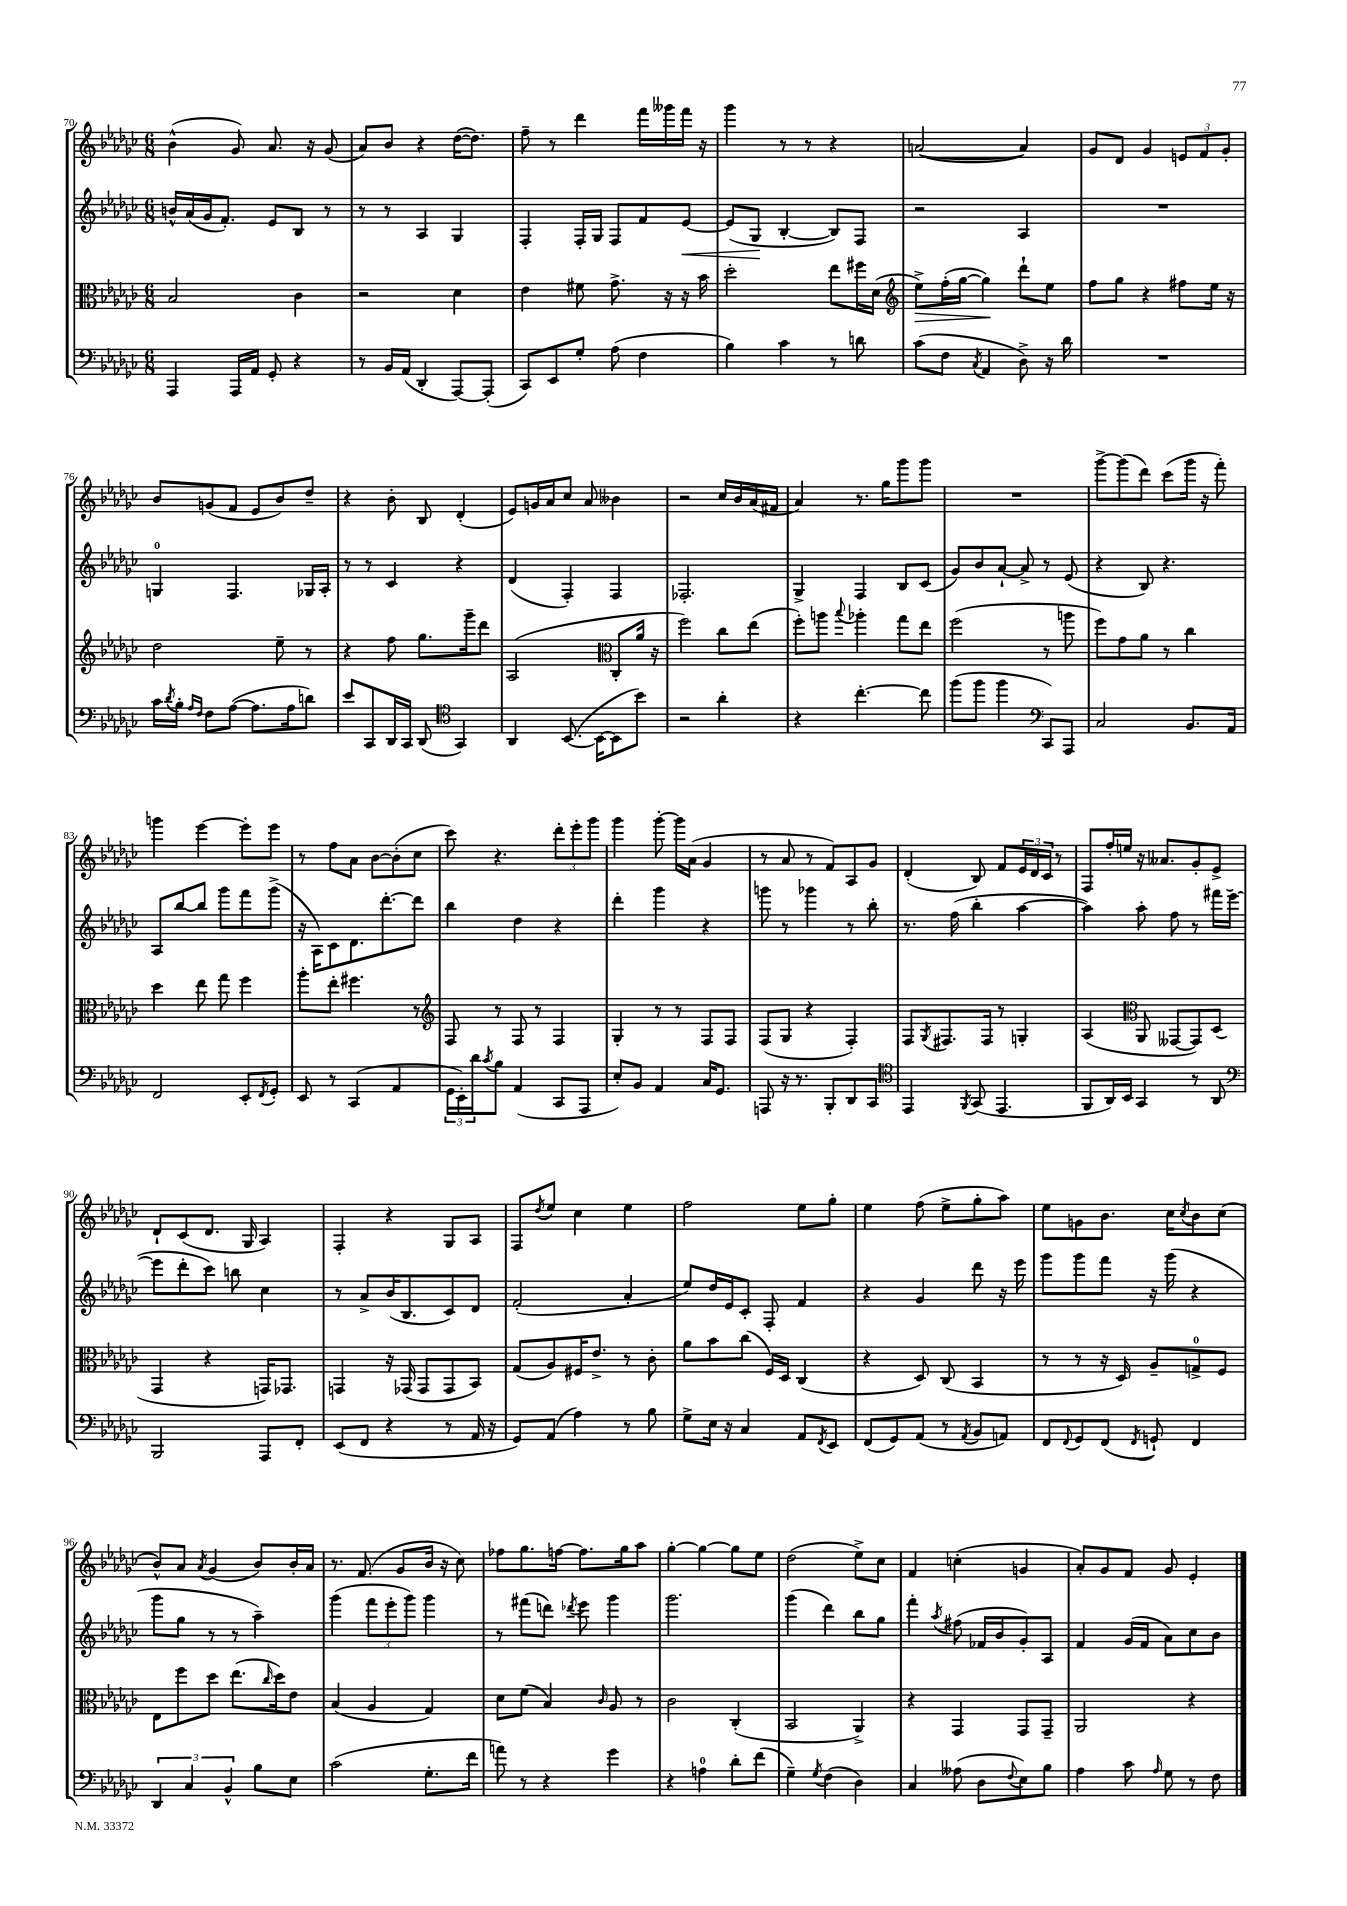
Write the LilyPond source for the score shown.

<<
\new StaffGroup <<
\new Staff = "s0" {
    \clef treble \key ges \major \numericTimeSignature \time 6/8
    bes'4-^( ges'8) aes'8. r16 ges'8( |
    aes'8) bes'8 r4 des''16~( des''8.) |
    f''8-- r8 des'''4 f'''16 geses'''16 f'''16 r16 |
    ges'''4 r8 r8 r4 |
    a'2~( a'4) |
    ges'8 des'8 ges'4 \tuplet 3/2 { e'8 f'8 ges'8-. } |
    bes'8 g'8( f'8 ees'8 bes'8) des''8-- |
    r4 bes'8-. bes8 des'4-.( |
    ees'8) g'16 aes'16 ces''8 aes'8 beses'4 |
    r2 ces''16 bes'16 aes'16( fis'16 |
    aes'4) r8. ges''16 ges'''8 ges'''8 |
    R2. |
    ges'''8~-> ges'''8( des'''8) ces'''8( ges'''16 r16 f'''8-.) |
    g'''4 ees'''4~ ees'''8-. ees'''8 |
    r8 f''8 aes'8 bes'8~ bes'8-.( ces''8 |
    ces'''8) r4. \tuplet 3/2 { des'''8-. ees'''8-. ges'''8 } |
    ges'''4 ges'''8~-. ges'''16 aes'16( ges'4 |
    r8 aes'8 r8 f'8) aes8 ges'8 |
    des'4-.( bes8) f'8 \tuplet 3/2 { ees'16 des'16 ces'16 } r8 |
    f8 f''16-. e''16 r16 aeses'8. ges'8-. ees'8-> |
    des'8-! ces'8( des'8. ges16 aes4) |
    f4-. r4 ges8 aes8 |
    f8 \acciaccatura { des''8 } ees''8 ces''4 ees''4 |
    f''2 ees''8 ges''8-. |
    ees''4 f''8( ees''8-> ges''8-. aes''8) |
    ees''8 g'8 bes'8. ces''16 \acciaccatura { ces''8 } bes'8 ces''8( |
    bes'8-^) aes'8 \acciaccatura { aes'8 } ges'4( bes'8) bes'16-. aes'16 |
    r8. f'8.( ges'8 bes'16 r16 ces''8) |
    fes''8 ges''8. f''16~ f''8. ges''16 aes''8 |
    ges''4~-. ges''4~ ges''8 ees''8 |
    des''2( ees''8->) ces''8 |
    f'4 c''4-.( g'4 |
    aes'8-.) ges'8 f'8 ges'8 ees'4-. \bar "|." |
}
\new Staff = "s1" {
    \clef treble \key ges \major \numericTimeSignature \time 6/8
    b'16-^ aes'16( ges'16 f'8.-.) ees'8 bes8 r8 |
    r8 r8 aes4 ges4 |
    f4-. f16-. ges16 f8 f'8 ees'8~\< |
    ees'8( ges8\! bes4~-. bes8) f8 |
    r2 aes4 |
    R2. |
    g4-0 f4. ges16 aes16-. |
    r8 r8 ces'4 r4 |
    des'4( f4-.) f4 |
    fes2.-. |
    ges4-> f4 bes8 ces'8( |
    ges'8) bes'8 aes'8~-! aes'8-> r8 ees'8( |
    r4 bes8) r4. |
    aes8 bes''8~ bes''8 ges'''8 f'''8 ges'''8->( |
    r16 aes16) ces'8 des'8. des'''8.~-. des'''8 |
    bes''4 des''4 r4 |
    des'''4-. ges'''4 r4 |
    g'''8 r8 ges'''4 r8 bes''8-. |
    r8. f''16( bes''4-. aes''4~ |
    aes''4) aes''8-. f''8 r8 fis'''16 ees'''16~( |
    ees'''8 des'''8-. ces'''8) b''8 ces''4 |
    r8 aes'8-> bes'16( bes8. ces'8) des'8 |
    f'2-.( aes'4-. |
    ees''8) des''16 ees'16 ces'8-. f8-. f'4 |
    r4 ges'4 des'''8 r16 ees'''16 |
    ges'''8 ges'''8 f'''8 r16 ges'''16( r4 |
    ges'''8 ges''8 r8 r8 aes''4--) |
    ges'''4( \tuplet 3/2 { f'''8 ees'''8-. ges'''8) } ges'''4 |
    r8 fis'''8( d'''8) \acciaccatura { des'''8 } ees'''8 ges'''4 |
    ges'''2. |
    ges'''4( des'''4) bes''8 ges''8 |
    f'''4-. \acciaccatura { aes''8 } fis''8( fes'16 bes'16 ges'8-.) aes8 |
    f'4 ges'16( f'16 aes'8) ces''8 bes'8 \bar "|." |
}
\new Staff = "s2" {
    \clef alto \key ges \major \numericTimeSignature \time 6/8
    bes2 ces'4 |
    r2 des'4 |
    ees'4 fis'8 ges'8.-> r16 r16 bes'16 |
    des''2-. ees''8 fis''16 des'16( |
    \clef treble ees''8->\>) f''16-.( ges''16~ ges''4\!) des'''8-! ees''8 |
    f''8 ges''8 r4 fis''8 ees''16 r16 |
    des''2 ees''8-- r8 |
    r4 f''8 ges''8. ges'''16-- des'''8 |
    aes2( \clef alto ces8-. aes'16 r16 |
    f''2) ces''8 ees''8( |
    f''8-.) a''8 \appoggiatura { bes''8 } aes''4-. ges''8 ees''8 |
    f''2( r8 a''8 |
    f''8) ges'8 aes'8 r8 ces''4 |
    des''4 ees''8 ges''8 f''4 |
    aes''8-. ees''8-. fis''4. r8 |
    \clef treble f8 r8 f8 r8 f4 |
    ges4-. r8 r8 f8 f8 |
    f8( ges8 r4 f4-.) |
    f8 \acciaccatura { ges8 } fis8. fis16 r8 g4-. |
    aes4( \clef alto aes,8 geses,8~ geses,8) des8( |
    ges,4 r4 g,16) ges,8. |
    g,4 r16 ges,16( ges,8 ges,8 bes,8) |
    ges8( aes8) fis16 ees'8.-> r8 ces'8-. |
    aes'8 bes'8 ces''8( f16) des16 ces4( |
    r4 des8) ces8( bes,4 |
    r8 r8 r16 des16) aes8-- g8-0-> f8 |
    ees8 f''8 des''8 ees''8.( \grace { ces''16 } des''16) ees'8 |
    bes4( aes4 ges4) |
    des'8 f'8( bes4) \grace { ces'16 } aes8 r8 |
    ces'2 ces4-.( |
    bes,2 aes,4->) |
    r4 ges,4 ges,8 ges,8-- |
    aes,2 r4 \bar "|." |
}
\new Staff = "s3" {
    \clef bass \key ges \major \numericTimeSignature \time 6/8
    aes,,4 aes,,16 aes,16 ges,8-. r4 |
    r8 bes,16 aes,16( des,4-. aes,,8~) aes,,8-.( |
    ces,8) ees,8 ges8-. aes8( f4 |
    bes4) ces'4 r8 d'8 |
    ces'8( f8 \acciaccatura { ces8 } aes,4 des8->) r16 des'16 |
    R2. |
    ces'16 \acciaccatura { des'8 } bes16-. \grace { aes16 f16 } f8 aes8~( aes8. aes16 d'8) |
    ees'8 ces,8 des,16 ces,16 des,8( \clef tenor ges,4) |
    aes,4 bes,8.~( bes,16~ bes,8 bes'8) |
    r2 aes'4-. |
    r4 ces''4.~-. ces''8 |
    f''8( f''8 f''4 \clef bass ces,8) aes,,8 |
    ces2 bes,8. aes,16 |
    f,2 ees,8-. \acciaccatura { f,8 } ges,8-. |
    ees,8 r8 ces,4( aes,4 |
    \tuplet 3/2 { ges,16 ees,16-.) des'16 } \acciaccatura { ces'8 } bes8 aes,4( ces,8 aes,,8 |
    ees8-.) bes,8 aes,4 ces16 ges,8. |
    a,,8 r16 r8. bes,,8-. des,8 ces,8 |
    \clef tenor ees,4 \acciaccatura { f,8 } ges,8( ees,4. |
    f,8 aes,16) bes,16 ges,4 r8 aes,8 |
    \clef bass bes,,2 aes,,8 f,8-. |
    ees,8( f,8 r4 r8 aes,16 r16 |
    ges,8) aes,8( aes4) r8 bes8 |
    ges8-> ees16 r16 ces4 aes,8 \acciaccatura { f,8 } ees,8 |
    f,8( ges,8) aes,8( r8 \acciaccatura { aes,8 } bes,8 a,8) |
    f,8 \appoggiatura { f,8 } ges,8 f,8( \acciaccatura { f,8 } g,8-!) f,4 |
    \tuplet 3/2 { des,4 ces4 bes,4-^ } bes8 ees8 |
    ces'2( ges8.-. f'16 |
    a'8) r8 r4 ges'4 |
    r4 a4-0 des'8-. f'8( |
    ges4--) \acciaccatura { ges8 } f4( des4) |
    ces4 aeses8( des8 \appoggiatura { f8 } ees8) bes8 |
    aes4 ces'8 \grace { aes16 } ges8 r8 f8 \bar "|." |
}
>>
>>
\layout { \context { \Score currentBarNumber = #70 } }
